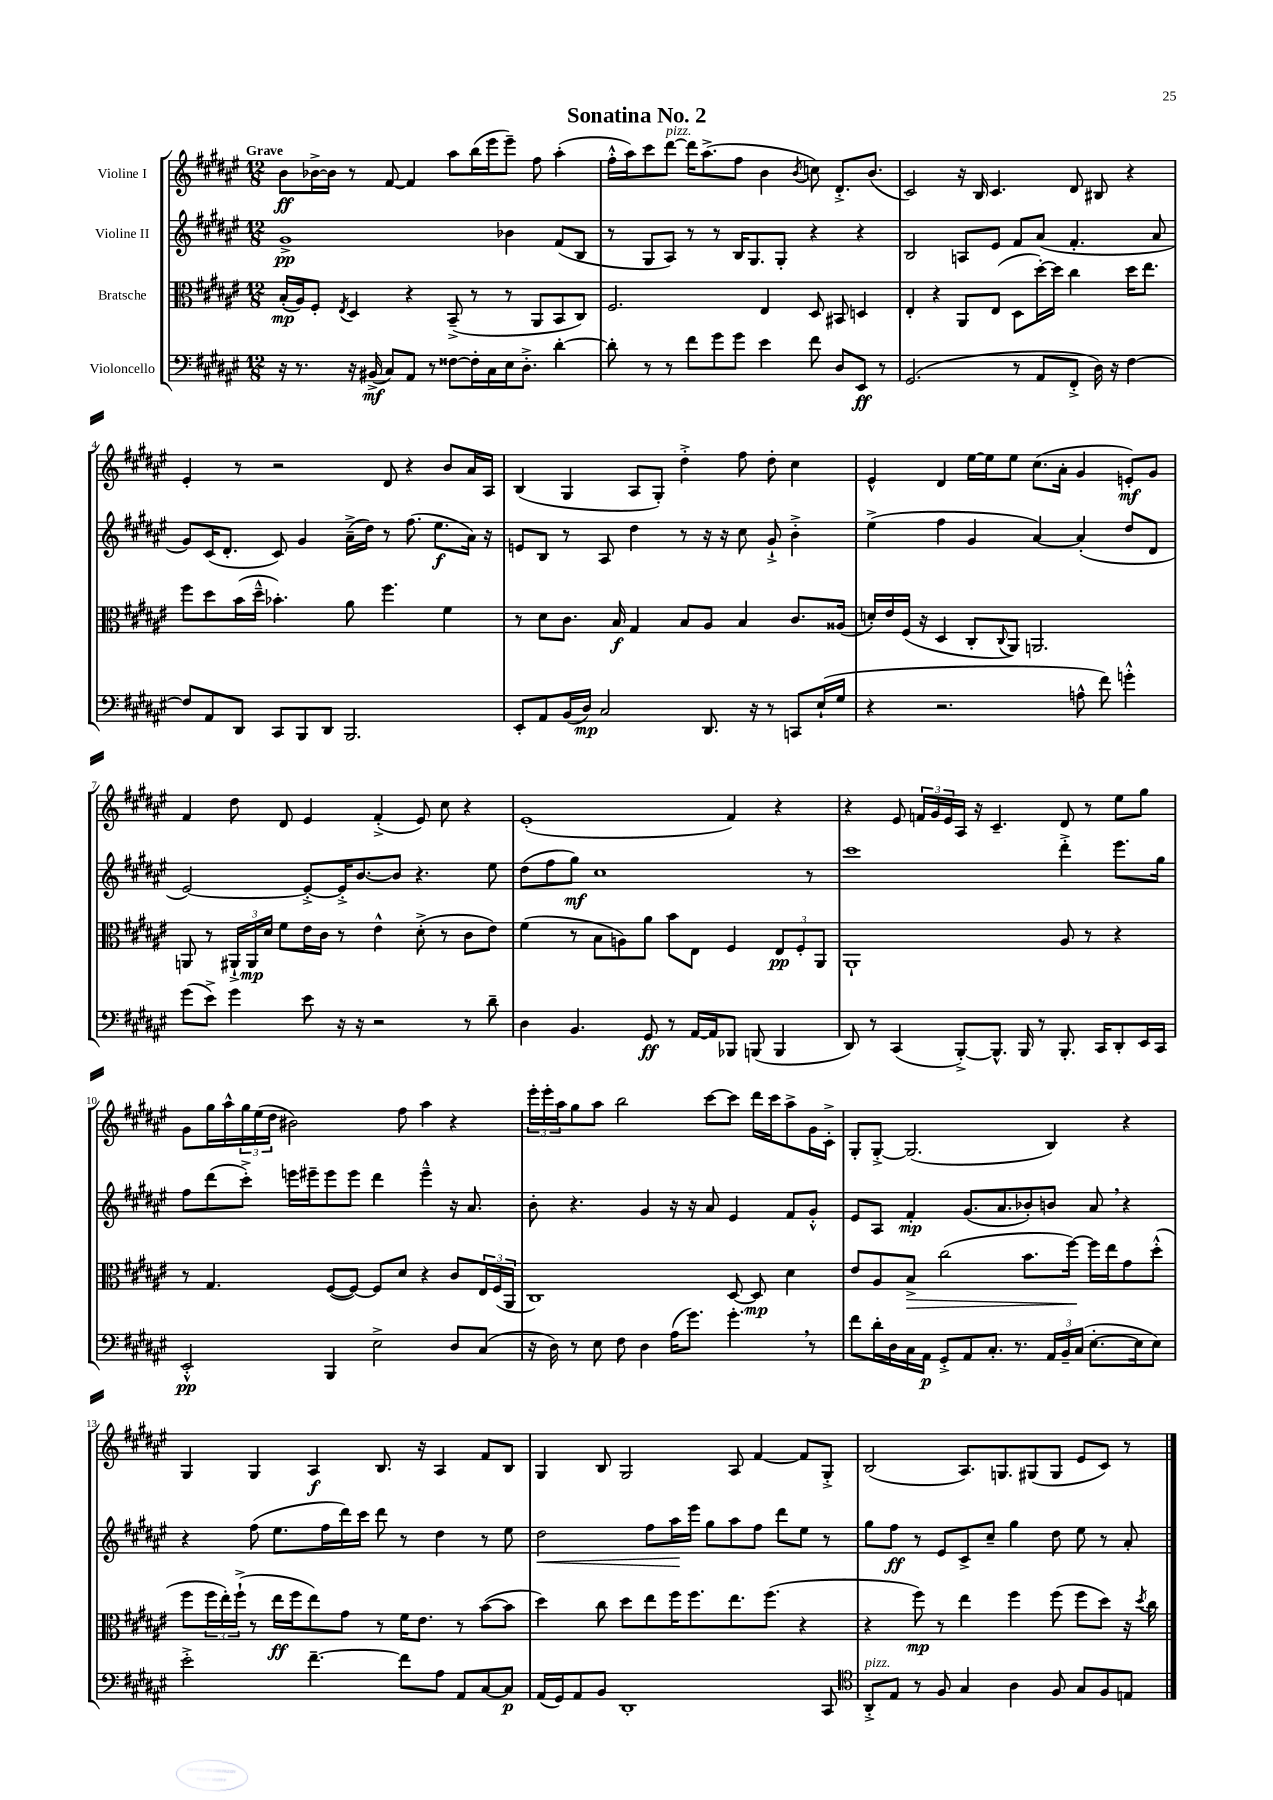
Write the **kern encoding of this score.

**kern	**kern	**kern	**kern
*staff4	*staff3	*staff2	*staff1
*clefF4	*clefC3	*clefG2	*clefG2
*k[f#c#g#d#a#e#]	*k[f#c#g#d#a#e#]	*k[f#c#g#d#a#e#]	*k[f#c#g#d#a#e#]
*M12/8	*M12/8	*M12/8	*M12/8
16r	(16B'/LL	1g#^	8b\L
8.r	16A#/J)	.	.
.	8F#'/J	.	[16b-^\L
.	.	.	16b-\]JJ
.	8qE#/	.	.
16r	4D#/	.	8r
(16BB#^/	.	.	.
8C#/L)	.	.	[8f#/
8AA#/J	4r	.	4f#/]
8r	.	.	.
[8F##\L	(8BB~^/	.	8aa#\L
16F##'\]L	8r	.	(16bb\L
16C#\	.	.	16eee#\J
16E#\J	8r	4b-\	8eee#~\J)
8.D#'^\J	.	.	.
.	8AA#/L	.	8ff#\
[4d#'\	8BB/	(8f#/L	(4aa#'\
.	8C#/J)	8B/J	.
=	=	=	=
8d#'\]	2.F#/	8r	16ff#'^^\LL
.	.	.	16aa#\J)
8r	.	8G#/L	8ccc#\
8r	.	8A#/J)	[8ddd#\J
8f#\L	.	8r	16ddd#\]LK
.	.	.	(8.aa#^\
8g#\	.	8r	.
8g#\J	.	16B/LK	8ff#\J
.	.	8.G#/	.
4e#\	4E#/	.	4b\
.	.	8G#'/J	.
.	.	.	8qb/
8f#\	8D#/	4r	8cc\)
8D#/L	8BB#/	.	8.d#'^/L
8EE#/J	4D/	4r	.
.	.	.	(8.b/J
8r	.	.	.
=	=	=	=
(2.GG#/	4E#'/	2B/	2c#/)
.	4r	.	.
.	8AA#/L	8A/L	16r
.	.	.	16B/
.	(8E#/J	8e#/J	4.c#/
8r	8D#\L	8f#/L	.
8AA#/L	[16dd#'\L)	(8a#/J	.
.	16dd#\]JJ	.	.
8FF#'^/J	4cc#\	4.f#'/	8d#/
16D#\)	.	.	8B#/
16r	.	.	.
[4F#\	16dd#\LK	.	4r
.	8.ee#\J	.	.
.	.	8a#/	.
=	=	=	=
8F#/]L	8ff#\L	8g#/L)	4e#'/
8AA#/	8dd#\	(16c#/K	.
.	.	8.d#'/J	.
8DD#/J	(16b\L	.	8r
.	16dd#~^^\JJ	.	.
8CC#/L	4.b-'\)	8c#/)	2r
8BBB/	.	4g#/	.
8DD#/J	.	.	.
2.BBB/	8a#\	(16a#~^\LL	.
.	.	16dd#\JJ)	.
.	4.ff#\	8r	8d#/
.	.	(8.ff#\	4r
.	.	8.ee#\L	.
.	4f#\	.	8b/L
.	.	16a#\Jk)	16a#/L
.	.	16r	16A#/JJ
=	=	=	=
8EE#'/L	8r	8e/L	(4B/
8AA#/	8d#\L	8B/J	.
(16BB/L	8.c#\J	8r	4G#/
16D#/JJ)	.	.	.
2C#/	.	8A#/	.
.	16B/	.	.
.	4G#/	4dd#\	8A#/L
.	.	.	8G#'/J)
.	8B/L	8r	4dd#'^\
8.DD#/	8A#/J	16r	.
.	.	16r	.
.	4B/	8cc#\	8ff#\
16r	.	.	.
8r	.	8g#`^/	8dd#'\
8CC/L	8.c#/L	4b'^\	4cc#\
(16E#`/L	.	.	.
16G#/JJ	(16A##/Jk	.	.
=	=	=	=
4r	16d'/LL)	(4ee#^\	4e#^^/
.	16e#/	.	.
.	(16F#/JJ	.	.
.	16r	.	.
2.r	4D#/	4ff#\	4d#/
.	8C#'/L	4g#/	[16ee#\LL
.	.	.	16ee#\]J
.	8qqC#/	.	.
.	8AA#/J)	.	8ee#\J
.	2.AA/	[4a#/)	(8.cc#\L
.	.	.	16a#'\Jk
8A^^\	.	(4a#'/]	4g#/
8f#\)	.	.	.
4g'^^\	.	8dd#/L	8e'/L)
.	.	8d#/J	8g#/J
=	=	=	=
(8g#\L	8AA/	[2e#/)	4f#/
8e#^\J)	8r	.	.
4g#\	24AA#`^/LL	.	8dd#\
.	24AA#/	.	.
.	24d#/JJ	.	.
.	8f#\L	.	8d#/
8e#\	16e#\L	8e#'^/_L	4e#/
.	16c#\JJ	.	.
16r	8r	16e#'^/]K	.
16r	.	[8.b/	.
2r	4e#^^\	.	(4f#'^/
.	.	8b/]J	.
.	(8d#'^\	4.r	8e#/)
.	8r	.	8cc#\
8r	8c#\L	.	4r
8d#~\	8e#\J)	8ee#\	.
=	=	=	=
4D#\	(4f#\	(8dd#\L	(1e#'
.	.	8ff#\	.
4.BB/	8r	8gg#\J)	.
.	8B\L	1cc#	.
.	8A\)	.	.
8GG#/	8a#\J	.	.
8r	8b\L	.	.
[16AA#/LL	8E#\J	.	.
16AA#/]J	.	.	.
8BBB-/J	4F#/	.	4f#/)
(8BBB/	.	.	.
4BBB/	12E#/L	.	4r
.	12F#'/	.	.
.	.	8r	.
.	12AA#/J	.	.
=	=	=	=
8DD#/)	1AA#`	1ccc#	4r
8r	.	.	.
(4CC#/	.	.	8e#/
.	.	.	24f/LL
.	.	.	24g#/
.	.	.	24e#/
[8BBB'^/L)	.	.	16A#/JJ
.	.	.	16r
8.BBB^^/]J	.	.	4.c#~/
16BBB/	.	.	.
8r	.	.	.
8.BBB'/	8A#/	4ddd#'^\	8d#/
.	8r	.	8r
16CC#/LK	.	.	.
8DD#'/	4r	8.eee#\L	8ee#\L
16EE#/L	.	.	8gg#\J
16CC#/JJ	.	16gg#\Jk	.
=	=	=	=
2EE#'^^/	8r	8ff#\L	8g#\L
.	4.G#/	(8ddd#\	16gg#\L
.	.	.	16aa#^^\
.	.	8ccc#'^\J)	24gg#\
.	.	.	(24ee#\
.	.	.	24dd#\JJ
.	.	16eee\LL	2b#\)
.	.	16eee#~\J	.
4BBB/	([8F#/L	8eee#\	.
.	8F#/_J)	8eee#\J	.
2E#^\	8F#/]L	4ddd#\	.
.	8d#/J	.	8ff#\
.	4r	4eee#~^^\	4aa#\
8D#/L	8c#/L	16r	4r
.	.	8.a#/	.
(8C#/J	24E#/L	.	.
.	(24F#/	.	.
.	24AA#/JJ	.	.
=	=	=	=
16r	1C#)	8b'\	24eee#'\LL
.	.	.	24eee#'\
16D#\)	.	.	.
.	.	.	24aa#\J
8r	.	4.r	8gg#\
8E#\	.	.	8aa#\J
8F#\	.	.	2bb\
4D#\	.	4g#/	.
(16A#\LK	.	16r	.
8.g#\J)	.	16r	.
.	.	8a#/	[8ccc#\L
4.g#'\	[8D#/	4e#/	8ccc#\]J
.	8D#/]	.	16ddd#\LL
.	.	.	16ccc#\J
.	4d#\	8f#/L	8aa#^\
8r	.	8g#'^^/J	16g#\L
.	.	.	16c#'^\JJ
=	=	=	=
8f#\L	8e#/L	8e#/L	8G#'/L
16d#'\L	8A#/	8A#/J	[8G#'^/J
16D#\	.	.	.
16C#\	8B^/J	4f#'/	(2.G#/]
16AA#\JJ	.	.	.
8GG#'^/L	(2cc#\	.	.
8AA#/	.	(8.g#/L	.
8.C#'/J	.	.	.
.	.	8.a#/	.
8.r	.	.	.
.	8.b\L	8b-'/)	.
24AA#/LL	.	8b/J	4B/)
24BB~/	.	.	.
.	[16ff#\Jk)	.	.
(24C#/JJ	.	.	.
[8.E#'\L	16ff#\]LL	8a#/	.
.	16ee#\J	.	.
.	8g#\	4r	4r
16E#\]k	.	.	.
8E#\J)	(8dd#'^^\J	.	.
=	=	=	=
2e#'^\	8ff#\L	4r	4G#/
.	24ff#\L	.	.
.	24ee#'\)	.	.
.	(24ff#`^\JJ	.	.
.	8r	(8ff#\	4G#/
.	16ee#\LL	8.ee#\L	.
.	16ff#\J	.	.
[4.f#~\	8ee#\)	.	4A#/
.	.	16ff#\L	.
.	8g#\J	16ddd#\)	.
.	.	16ccc#\JJ	.
.	8r	8ddd#\	8.B/
8f#\]L	16f#\LK	8r	.
.	8.e#\J	.	16r
8A#\J	.	4dd#\	4A#/
8AA#/L	8r	.	.
[8C#/	([8b\L	8r	8f#/L
8C#/]J	8b\]J	8ee#\	8B/J
=	=	=	=
(16AA#/LL	4dd#\)	2dd#\	4G#/
16GG#/J)	.	.	.
8AA#/	.	.	.
8BB/J	8cc#\	.	8B/
1DD#'	8dd#\L	.	2G#/
.	8ee#\	8ff#\L	.
.	16ff#\K	16aa#\L	.
.	8.ff#\	16eee#\JJ	.
.	.	8gg#\L	.
.	8.ee#\	8aa#\	8A#/
.	.	8ff#\J	[4f#/
.	(8.ff#\J	.	.
.	.	8ddd#\L	.
.	4r	8ee#\J	8f#/]L
8CC#/	.	8r	8G#'^/J
=	=	=	=
*clefC4	*	*	*
8AA#'^/L	4r	8gg#\L	(2B/
8E#/J	.	8ff#\J	.
8r	8ff#\)	8r	.
8F#/	8r	8e#/L	.
4G#/	4ee#\	8c#^/	8.A#/L)
.	.	8cc#~/J	.
.	.	.	8.G/
4A#\	4ff#\	4gg#\	.
.	.	.	(8G#/
8F#/	(8ff#\	8dd#\	8G#/J
8G#/L	8ff#\L	8ee#\	8e#/L
8F#/	8dd#\J)	8r	8c#/J)
8E/J	16r	8a#'/	8r
.	8qdd#/	.	.
.	16cc#\	.	.
==	==	==	==
*-	*-	*-	*-
